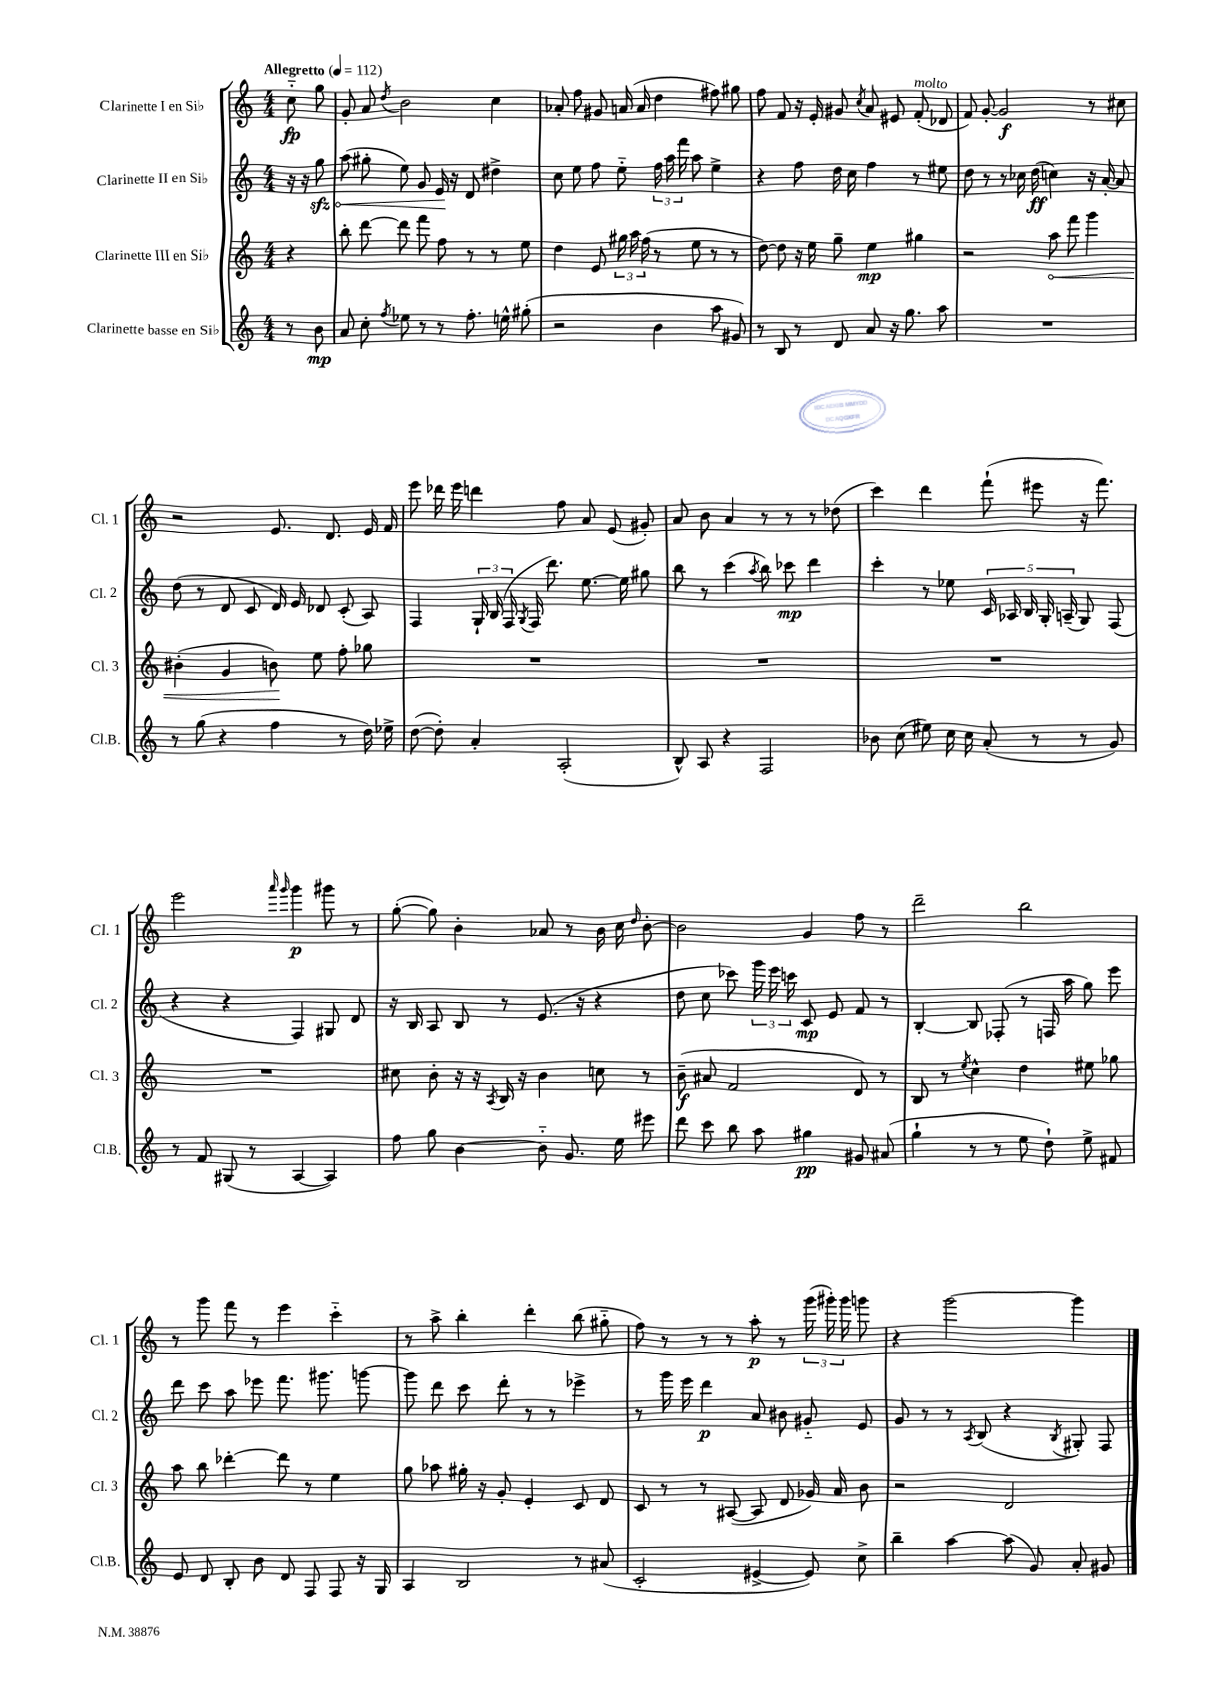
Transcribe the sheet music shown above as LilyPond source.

<<
\new StaffGroup <<
\new Staff = "s0" \with { instrumentName = "Clarinette I en Sib" shortInstrumentName = "Cl. 1" } {
    \clef treble \key c \major \numericTimeSignature \time 4/4 \partial 4 \tempo "Allegretto" 4 = 112
    \autoBeamOff c''8-_\fp g''8 |
    g'8-. a'8 \acciaccatura { d''8 } b'2 c''4 |
    aes'8-. f''8 gis'8 a'16( a'16 d''4 fis''8) gis''8 |
    f''8 f'8 r16 e'16-. gis'8 \acciaccatura { c''8 } a'8 eis'8 f'8-.^\markup { \italic "molto" }( des'8 |
    f'8) g'8~-. g'2\f r8 cis''8 |
    r2 e'8. d'8. e'16 f'16 |
    e'''8 des'''16 e'''16 d'''4 f''8 a'8 e'8( gis'8-.) |
    a'8 b'8 a'4 r8 r8 r8 des''8( |
    c'''4) d'''4 f'''8-!( eis'''8 r16 f'''8.) |
    e'''2 \grace { a'''16 g'''16 } g'''4\p gis'''8 r8 |
    g''8~-.( g''8) b'4-. aes'8 r8 b'16 c''16 \grace { d''16 } b'8~-. |
    b'2 g'4 f''8 r8 |
    d'''2-- b''2 |
    r8 g'''8 f'''8 r8 e'''4 c'''4-_ |
    r8 a''8-> b''4-. d'''4-. b''8( gis''8-_ |
    f''8) r8 r8 r8 a''8-.\p r8 \tuplet 3/2 { g'''16( gis'''16-.) gis'''16 } g'''8 |
    r4 g'''2~ g'''4 \bar "|." |
}
\new Staff = "s1" \with { instrumentName = "Clarinette II en Sib" shortInstrumentName = "Cl. 2" } {
    \clef treble \key c \major \numericTimeSignature \time 4/4 \partial 4
    \autoBeamOff r16 r16 \once \override Hairpin.circled-tip = ##t g''8\sfz\< |
    a''8( gis''8-. e''8) g'8 e'16\! r16 d'8 dis''4-> |
    c''8 e''8 f''8 e''8-_ \tuplet 3/2 { f''16 a''16 f'''16 } a''8 e''4-> |
    r4 f''8 d''16 c''16 f''4 r8 eis''8 |
    d''8 r8 r8 ces''16 d''16\ff( c''4) r16 a'16~-. a'8 |
    d''8( r8 d'8 c'8 d'16) e'16 des'8 c'8-.( a8) |
    f4 \tuplet 3/2 { g16-! b16( f16 } \acciaccatura { g8 } f16 d'''8.) e''8.~ e''16 gis''8 |
    b''8 r8 c'''4( \acciaccatura { a''8 } b''8) ces'''8\mp d'''4 |
    c'''4-. r8 ees''8 \tuplet 5/4 { c'16 aes16 b16 g16-. a16--( } g8) f8( |
    r4 r4 f4) gis8 d'8 |
    r16 b16 a8 b8 r8 e'8.( r16 r4 |
    d''8 c''8 ces'''8) \tuplet 3/2 { g'''16 e'''16 c'''16 } c'8\mp e'8 f'8 r8 |
    b4~-. b8 fes8-.( r8 f16 a''16 g''8) e'''8 |
    d'''8 c'''8 a''8 ees'''8 f'''8. gis'''8. g'''8~ |
    g'''8 d'''8 c'''8 d'''8-. r8 r8 ees'''4-> |
    r8 g'''16 e'''16 d'''4\p a'8 bis'8 gis'8-_ e'8 |
    g'8 r8 r8 \acciaccatura { a8 } b8( r4 \acciaccatura { b8 } gis8-.) f8 \bar "|." |
}
\new Staff = "s2" \with { instrumentName = "Clarinette III en Sib" shortInstrumentName = "Cl. 3" } {
    \clef treble \key c \major \numericTimeSignature \time 4/4 \partial 4
    \autoBeamOff r4 |
    b''8-. d'''8~ d'''8 f'''8 f''8 r8 r8 e''8 |
    d''4 e'8 \tuplet 3/2 { gis''16 a''16 f''16( } r8 e''8 r8 r8 |
    d''8~) d''8 r16 e''16 g''8-- e''4\mp gis''4 |
    r2 \once \override Hairpin.circled-tip = ##t a''8\< f'''8 g'''4 |
    bis'4-.( g'4 b'8\!) e''8 f''8-. ges''8 |
    R1 |
    R1 |
    R1 |
    R1 |
    cis''8 b'8-. r16 r16 \acciaccatura { a8 } b16 r16 b'4 c''8 r8 |
    b'8--\f( ais'8 f'2 d'8) r8 |
    b8 r8 \acciaccatura { e''8 } c''4-^ d''4 eis''8 ges''8 |
    a''8 b''8 des'''4~-. des'''8 r8 e''4 |
    g''8 aes''8 gis''16-. r16 g'8-. e'4-. c'8 d'8 |
    c'8 r8 r8 ais8~( ais8 d'8 ges'16) a'16 b'8 |
    r2 d'2 \bar "|." |
}
\new Staff = "s3" \with { instrumentName = "Clarinette basse en Sib" shortInstrumentName = "Cl.B." } {
    \clef treble \key c \major \numericTimeSignature \time 4/4 \partial 4
    \autoBeamOff r8 b'8\mp |
    a'8 c''8-. \acciaccatura { f''8 } ees''8 r8 r8 f''8.-. e''16-^ gis''8-.( |
    r2 b'4 a''8 gis'8) |
    r8 b8 r8 d'8 a'8 r16 g''8. a''8 |
    R1 |
    r8 g''8( r4 f''4 r8 d''16) ees''16-> |
    d''8~( d''8-.) a'4-. a2-.( |
    b8-^) a8 r4 f2 |
    bes'8 c''8( eis''8) c''16 c''16 a'8-.( r8 r8 g'8) |
    r8 f'8 gis8( r8 a4~ a4) |
    f''8 g''8 b'4~ b'8-_ g'8. e''16 eis'''8 |
    d'''8 c'''8 b''8 a''8 gis''4\pp gis'8 ais'8( |
    g''4-! r8 r8 e''8 d''8-!) e''8-> fis'8 |
    e'8 d'8 b8-. b'8 d'8 f8 f8 r16 g16 |
    a4 b2 r8 ais'8( |
    c'2-. eis'4~-> eis'8) c''8-> |
    b''4-- a''4~ a''8( g'8) a'8-. gis'8 \bar "|." |
}
>>
>>
\layout { \context { \Score \remove "Bar_number_engraver" } }
